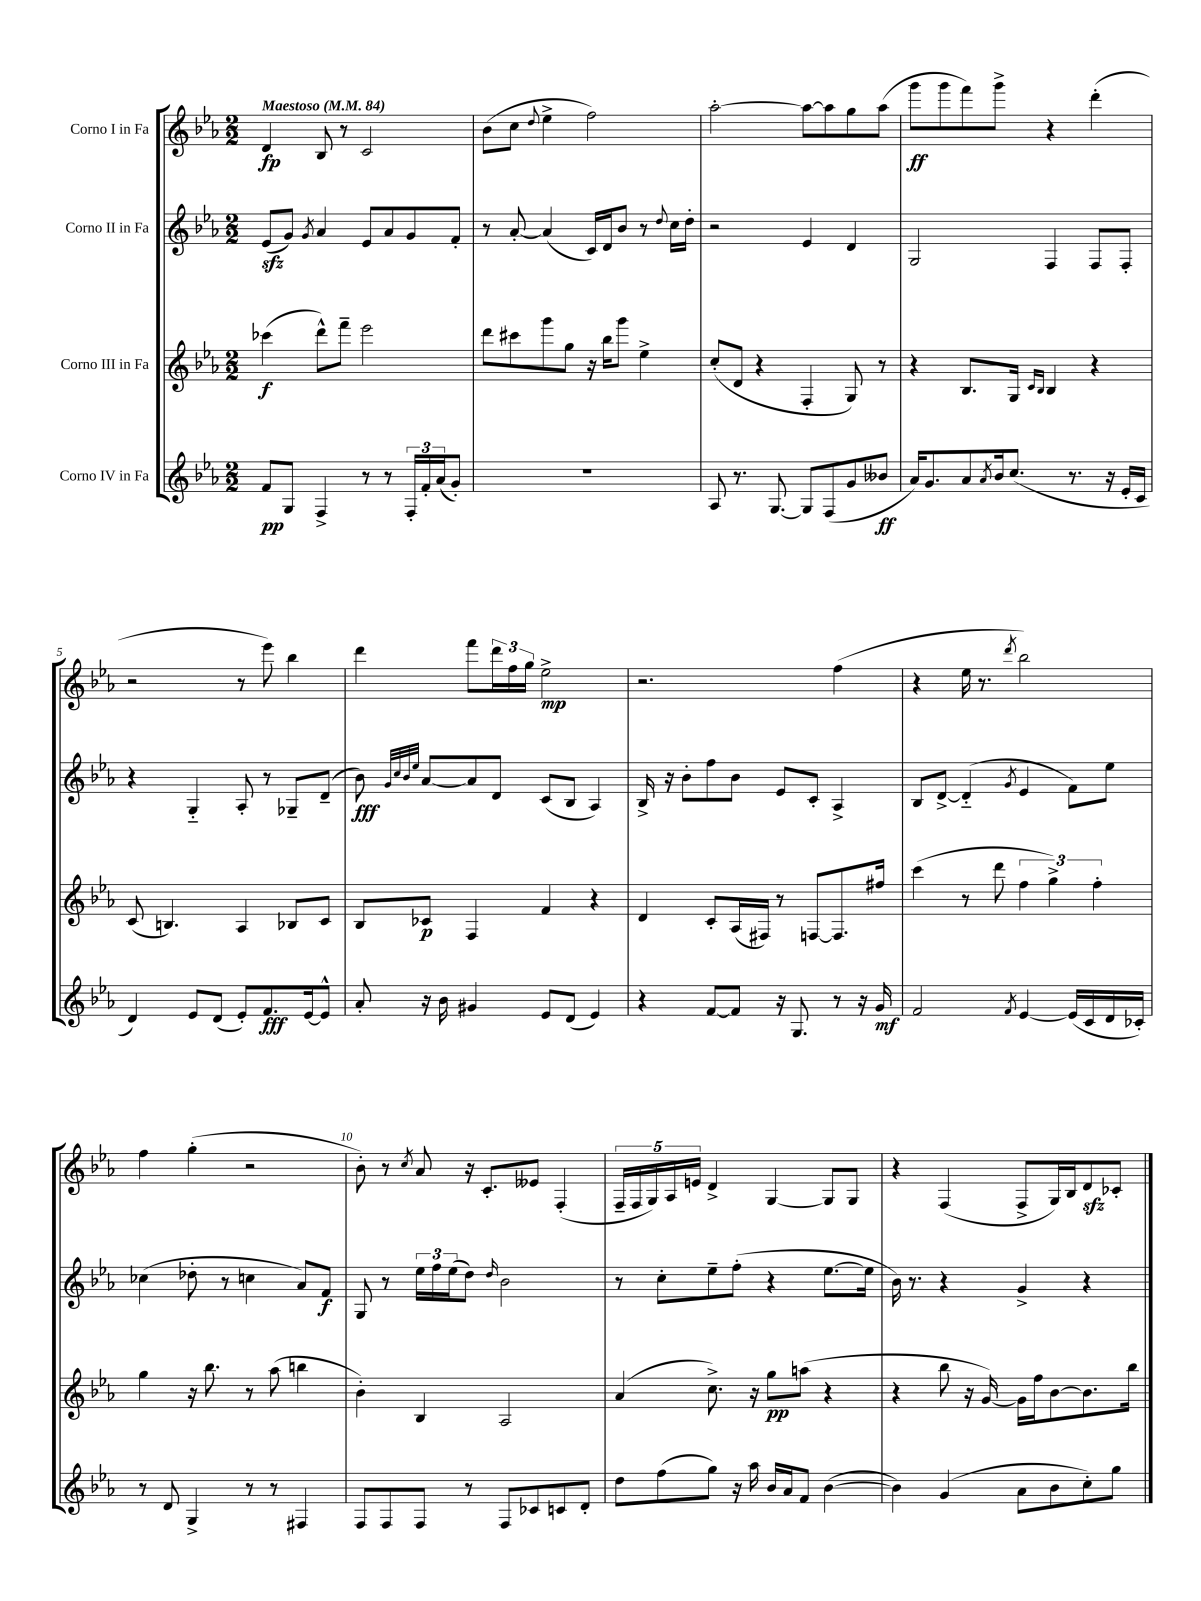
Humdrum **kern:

**kern	**kern	**kern	**kern
*staff4	*staff3	*staff2	*staff1
*clefG2	*clefG2	*clefG2	*clefG2
*k[b-e-a-]	*k[b-e-a-]	*k[b-e-a-]	*k[b-e-a-]
*M2/2	*M2/2	*M2/2	*M2/2
*MM84	*MM84	*MM84	*MM84
8f	(4ccc-	(8e-	4d
8G	.	8g)	.
.	.	8qg	.
4F^	8ddd^^)	4a-	8B-
.	8fff~	.	8r
8r	2eee-	8e-	2c
8r	.	8a-	.
24F'	.	8g	.
24f'	.	.	.
(24a-	.	.	.
8g')	.	8f'	.
=	=	=	=
1r	8ddd	8r	(8b-
.	8ccc#	[8a-'	8cc
.	.	.	8qqdd
.	8ggg	(4a-]	4ee-^
.	8gg	.	.
.	16r	16c)	2ff)
.	16bb-	16d	.
.	8ggg	8b-	.
.	4ee-^	8r	.
.	.	8qqdd	.
.	.	16cc	.
.	.	16dd'	.
=	=	=	=
8A-	(8cc'	2r	[2aa-'
8.r	8d	.	.
.	4r	.	.
[8.G	.	.	.
8G]	4F'	4e-	8aa-_
(8F	.	.	8aa-]
8g	8G)	4d	8gg
8b--	8r	.	(8aa-
=	=	=	=
16a-)	4r	2G	8ggg
8.g	.	.	.
.	.	.	8ggg
8a-	8.B-	.	8fff)
8qa-	.	.	.
16b-	.	.	8ggg^
(8.cc	16G	.	.
.	16qqc	.	.
.	16qqB-	.	.
.	4B-	4F	4r
8.r	.	.	.
.	4r	8F	(4ddd'
16r	.	.	.
16e-'	.	8F'	.
16c	.	.	.
=	=	=	=
4d)	(8c	4r	2r
.	4.B)	.	.
8e-	.	4G'~	.
(8d	.	.	.
8e-')	4A-	8A-'	8r
8.f	.	8r	8eee-)
.	8B-	8G-~	4bb-
[16e-	.	.	.
8e-^^]	8c	(8d~	.
=	=	=	=
8a-'	8B-	8b-)	4ddd
.	.	32qqg	.
.	.	32qqcc	.
.	.	32qqb-	.
.	.	32qqee-	.
16r	8c-	[8a-	.
16b-	.	.	.
4g#	4F	8a-]	8fff
.	.	8d	24ddd
.	.	.	24ff
.	.	.	24gg
8e-	4f	(8c	2ee-^
(8d	.	8B-	.
4e-)	4r	4A-)	.
=	=	=	=
4r	4d	16B-^	2.r
.	.	16r	.
.	.	8b-'	.
[8f	8c'	8ff	.
8f]	(16A-	8b-	.
.	16F#)	.	.
16r	8r	8e-	.
8.G	.	.	.
.	[8F	8c'	.
8r	8.F]	4A-^	(4ff
16r	.	.	.
16g	16ff#	.	.
=	=	=	=
2f	(4ccc	8B-	4r
.	.	[8d^	.
.	8r	(4d'~]	16ee-
.	.	.	8.r
.	8ddd	.	.
8qf	.	8qg	8qddd
[4e-	6ff	4e-	2bb-)
.	6gg^)	.	.
(16e-]	.	8f)	.
16c	.	.	.
.	6ff'	.	.
16d	.	8ee-	.
16c-')	.	.	.
=	=	=	=
8r	4gg	(4cc-	4ff
8d	.	.	.
4G^	16r	8dd-'	(4gg'
.	8.bb-	.	.
.	.	8r	.
8r	8r	4cc	2r
8r	(8aa-	.	.
4F#	4bb	8a-)	.
.	.	8f	.
=	=	=	=
8F	4b-')	8G	8b-')
8F	.	8r	8r
.	.	.	8qcc
8F	4B-	24ee-	8a-
.	.	24ff	.
.	.	(24ee-	.
8r	.	8dd)	16r
.	.	.	8.c'
.	.	16qqdd	.
8F	2A-	2b-	.
8c-	.	.	8e--
8c	.	.	(4F'
8d'	.	.	.
=	=	=	=
8dd	(4a-	8r	20F~
.	.	.	20F
.	.	.	20G)
(8ff	.	8cc'	.
.	.	.	20A-
.	.	.	20e
8gg)	8.cc^)	8ee-~	4d^
16r	.	(8ff'	.
16aa-	16r	.	.
16b-	8gg	4r	[4G
16a-	.	.	.
8f	(8aa	.	.
([4b-	4r	[8.ee-	8G]
.	.	.	8G
.	.	16ee-]	.
=	=	=	=
4b-])	4r	16b-)	4r
.	.	8.r	.
(4g	8bb-	4r	(4F
.	16r	.	.
.	[16g)	.	.
8a-	16g]	4g^	8F^
.	16ff	.	.
8b-	[8b-	.	16G)
.	.	.	16B-
8cc')	8.b-]	4r	8d
8gg	.	.	8c-'
.	16bb-	.	.
==	==	==	==
*-	*-	*-	*-
